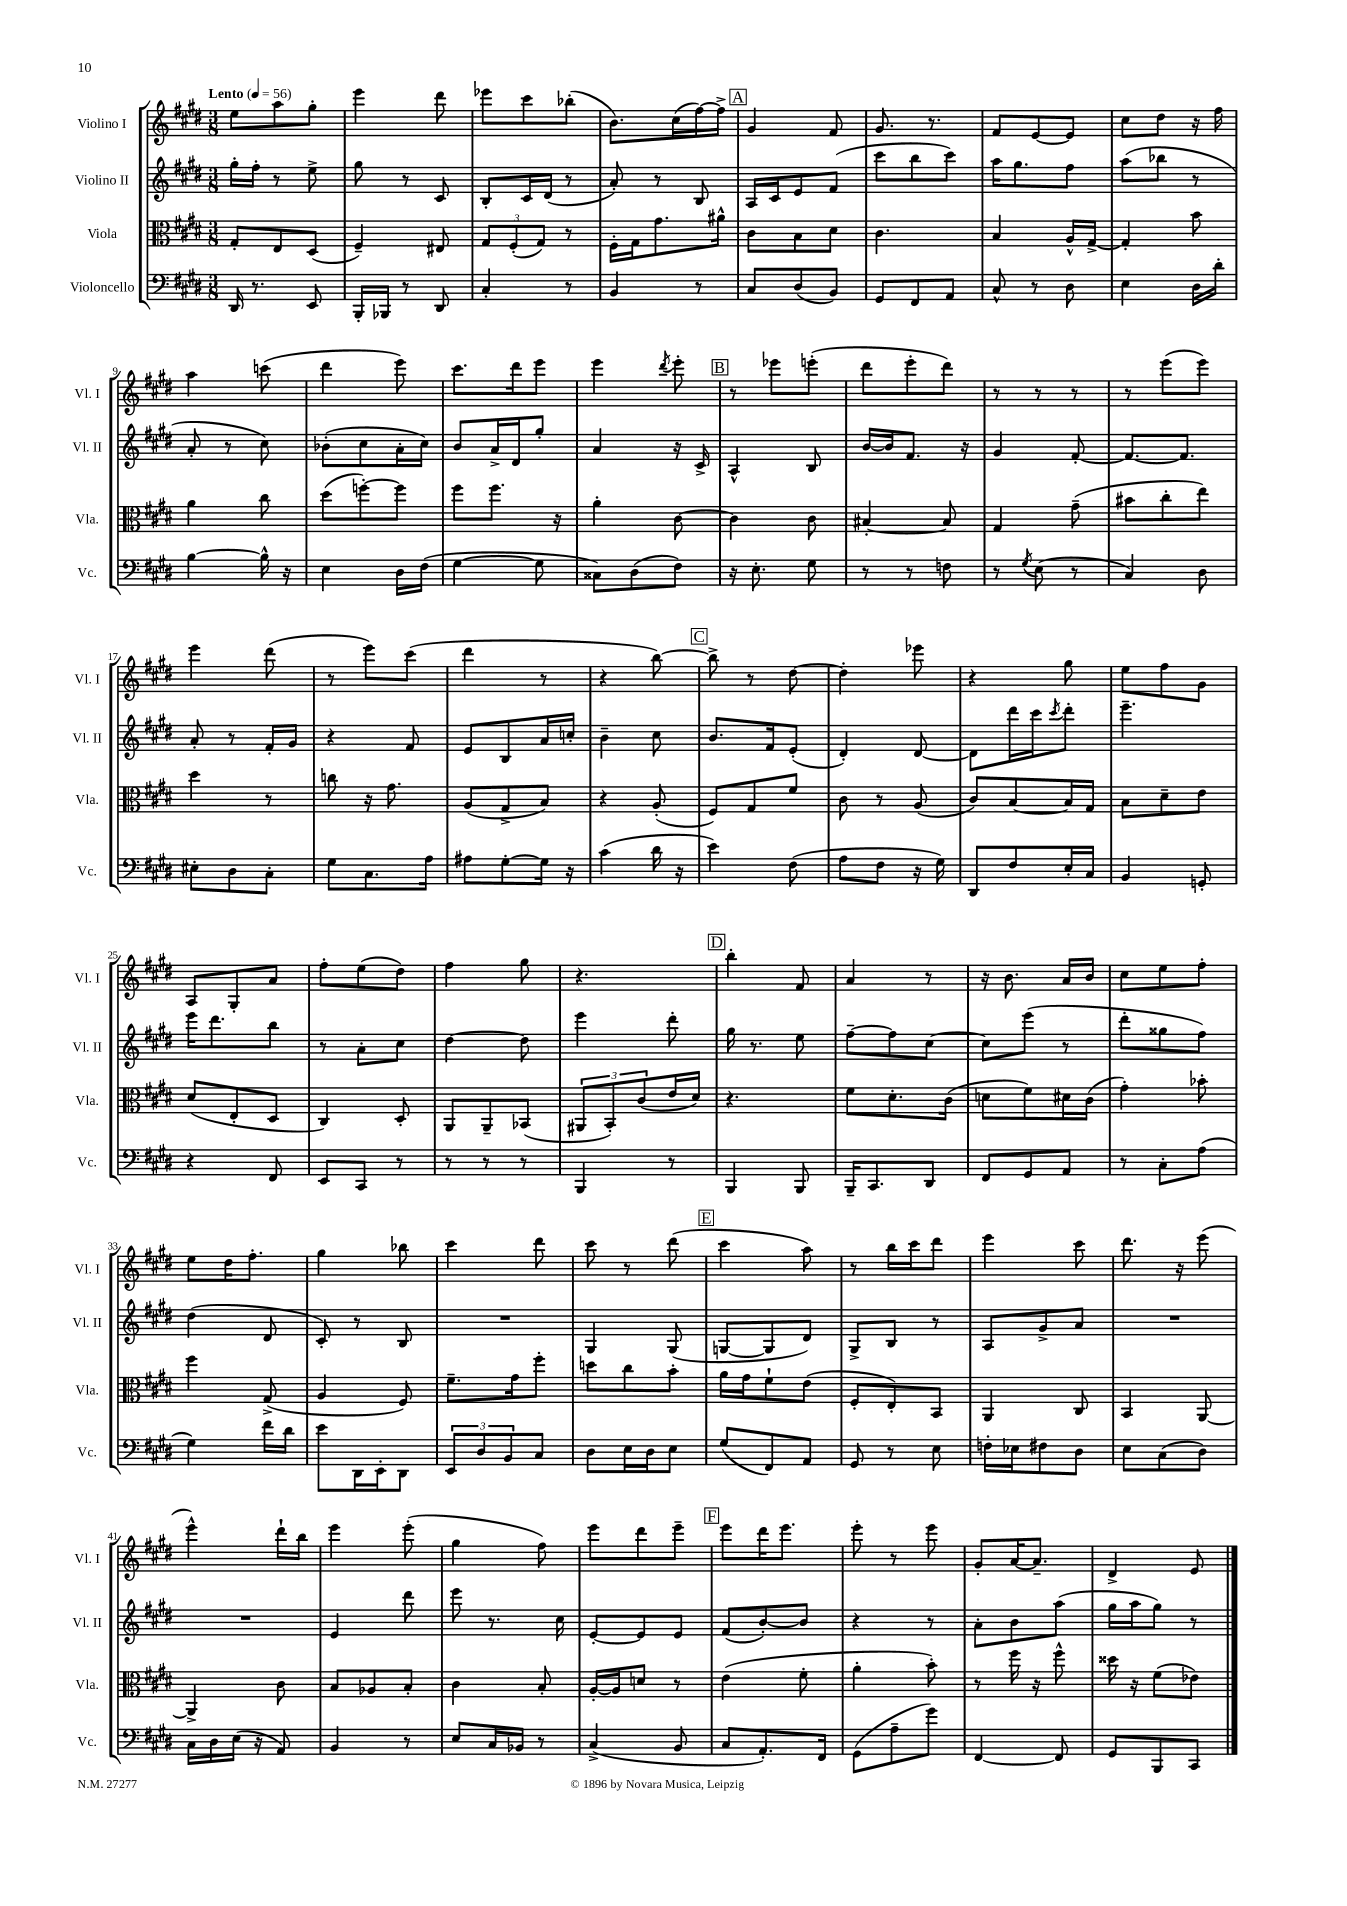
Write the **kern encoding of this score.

**kern	**kern	**kern	**kern
*part4	*part3	*part2	*part1
*staff4	*staff3	*staff2	*staff1
*I"Violoncello	*I"Viola	*I"Violino II	*I"Violino I
*I'Vc.	*I'Vla.	*I'Vl. II	*I'Vl. I
*clefF4	*clefC3	*clefG2	*clefG2
*k[f#c#g#d#]	*k[f#c#g#d#]	*k[f#c#g#d#]	*k[f#c#g#d#]
*M3/8	*M3/8	*M3/8	*M3/8
*MM56	*MM56	*MM56	*MM56
=1	=1	=1	=1
!	!	!	!LO:TX:a:B:t=Lento
16DD#/	8G#'/L	16gg#'\LL	8ee\L
8.r	.	16ff#'\JJ	.
.	8E/	8r	8aa\
8EE/	(8D#/J	8ee^\	8gg#'\J
=2	=2	=2	=2
16BBB'/LL	4F#~/)	8gg#\	4eee\
16BBB-X/JJ	.	.	.
8r	.	8r	.
8DD#/	8E#X/	8c#/	8ddd#\
=3	=3	=3	=3
4C#'/	12G#/L	8B'/L	8eee-X\L
.	(12F#'/	.	.
.	.	16c#/L	8ccc#\
.	12G#/J)	.	.
.	.	(16d#/JJ	.
8r	8r	8r	(8bb-X'\J
=4	=4	=4	=4
4BB/	16F#'\LL	8a'/)	8.b\L)
.	16G#\J	.	.
.	8.g#\	8r	.
.	.	.	(16cc#\L
8r	.	8B/	[16ff#\)
.	16a#X^^\Jk	.	16ff#^\JJ]
!!LO:REH:place=s1:t=A
=5	=5	=5	=5
8C#/L	8c#\L	16A/LL	4g#/
.	.	16c#/J	.
(8D#/	8B\	8e/	.
8BB/J)	8d#\J	(8f#/J	8f#/
=6	=6	=6	=6
8GG#/L	4.c#\	8ccc#\L	8.g#/
8FF#/	.	8bb\	.
.	.	.	8.r
8AA/J	.	8ccc#\J)	.
=7	=7	=7	=7
8C#^^/	4B/	16aa\KL	8f#/L
.	.	8.gg#\	.
8r	.	.	[8e/
8D#\	16A^^/LL	8ff#\J	8e/J]
.	[16G#^/JJ	.	.
=8	=8	=8	=8
4E\	4G#'/]	(8aa\L	8cc#\L
.	.	8bb-X\J	8dd#\J
16D#\LL	8b\	8r	16r
16d#'\JJ	.	.	16ff#\
!!LO:LB:g=z
=9	=9	=9	=9
[4B\	4a\	8a'/	4aa\
.	.	8r	.
16B^^\]	8cc#\	8cc#\)	(8cccn\
16r	.	.	.
=10	=10	=10	=10
4E\	(8dd#\L	(8b-X'\L	4ddd#\
.	[8ffn'\)	8cc#\	.
16D#\LL	8ff\J]	16a'\L	8eee\)
(16F#\JJ	.	16cc#\JJ)	.
=11	=11	=11	=11
[4G#\	8ff#\L	8b/L	8.ccc#\L
.	8.ff#\J	16a^/L	.
.	.	16d#/J	16ddd#\k
8G#\]	.	8gg#'/J	8eee\J
.	16r	.	.
=12	=12	=12	=12
8C##X\L)	4a'\	4a/	4eee\
(8D#\	.	.	.
.	.	.	8qddd#/
8F#\J)	[8c#\	16r	8eee'\
.	.	16c#^/	.
!!LO:REH:place=s1:t=B
=13	=13	=13	=13
16r	4c#\]	4A^^/	8r
8.E'\	.	.	.
.	.	.	8eee-X\L
8G#\	8c#\	8B/	(8eeen'\J
=14	=14	=14	=14
8r	[4B#X'/	[16b/LL	8ddd#\L
.	.	16b/J]	.
8r	.	8.f#/J	8eee'\
8Fn\	8B#/]	.	8ddd#\J)
.	.	16r	.
=15	=15	=15	=15
8r	4G#/	4g#/	8r
8qG#/	.	.	.
(8E\	.	.	8r
8r	(8g#~\	[8f#'/	8r
=16	=16	=16	=16
4C#/)	8b#X\L	8.f#/L_	8r
.	8cc#'\	.	(8eee\L
.	.	8.f#/J]	.
8D#\	8ee\J)	.	8eee\J)
!!LO:LB:g=z
=17	=17	=17	=17
8E#X'\L	4dd#\	8a'/	4eee\
8D#\	.	8r	.
8C#'\J	8r	16f#'/LL	(8ddd#\
.	.	16g#/JJ	.
=18	=18	=18	=18
8G#\L	8ccn\	4r	8r
8.C#\	16r	.	8eee\L)
.	8.g#\	.	.
.	.	8f#/	(8ccc#\J
16A\Jk	.	.	.
=19	=19	=19	=19
8A#X\L	(8A/L	8e/L	4ddd#\
[8G#'\	8G#^/	8B/	.
16G#\Jk]	8B/J)	16a/L	8r
16r	.	16ccn'/JJ	.
=20	=20	=20	=20
(4c#\	4r	4b~\	4r
16d#\	(8A'/	8cc#\	[8bb\)
16r	.	.	.
!!LO:REH:place=s1:t=C
=21	=21	=21	=21
4e\)	8F#/L)	8.b/L	8bb^\]
.	8G#/	.	8r
.	.	16f#/k	.
(8F#\	8f#/J	(8e'/J	[8dd#\
=22	=22	=22	=22
8A\L	8c#\	4d#'/)	4dd#'\]
8F#\J	8r	.	.
16r	(8A/	[8d#/	8eee-X\
16G#\)	.	.	.
=23	=23	=23	=23
8DD#/L	8c#/L)	8d#\L]	4r
8F#/	[8B/	16ddd#\L	.
.	.	16ccc#\J	.
.	.	8qccc#/	.
16E'/L	16B/L]	8ddd#'\J	8gg#\
16C#/JJ	16G#/JJ	.	.
=24	=24	=24	=24
4BB/	8B\L	4.eee~\	8ee\L
.	8d#~\	.	8ff#\
8GGn'/	8e\J	.	8g#\J
!!LO:LB:g=z
=25	=25	=25	=25
4r	(8d#/L	16eee\KL	8A/L
.	.	8.ddd#\	.
.	8E'/	.	8G#'/
8FF#/	8D#/J	8bb\J	8a/J
=26	=26	=26	=26
8EE/L	4C#/)	8r	8ff#'\L
8CC#/J	.	8a'\L	(8ee\
8r	8D#'/	8cc#\J	8dd#\J)
=27	=27	=27	=27
8r	8AA/L	[4dd#\	4ff#\
8r	8AA~/	.	.
8r	(8BB-X/J	8dd#\]	8gg#\
=28	=28	=28	=28
4BBB/	12AA#X/L	4eee\	4.r
.	12BB'/)	.	.
.	(12c#/	.	.
8r	16e/L	8ddd#'\	.
.	16d#/JJ)	.	.
!!LO:REH:place=s1:t=D
=29	=29	=29	=29
4BBB/	4.r	16gg#\	4bb'\
.	.	8.r	.
8BBB/	.	8ee\	8f#/
=30	=30	=30	=30
16BBB~/KL	8f#\L	[8ff#~\L	4a/
8.CC#/	.	.	.
.	8.d#'\	8ff#\]	.
8DD#/J	.	[8cc#\J	8r
.	(16c#\Jk	.	.
=31	=31	=31	=31
8FF#/L	8dn\L	8cc#\L]	16r
.	.	.	8.b\
8GG#/	8f#\)	(8eee\J	.
8AA/J	16d#X\L	8r	16a/LL
.	(16c#\JJ	.	16b/JJ
=32	=32	=32	=32
8r	4g#'\)	8ddd#'\L	8cc#\L
8C#'\L	.	8gg##X\	8ee\
(8A\J	8b-X'\	8ff#\J)	8ff#'\J
!!LO:LB:g=z
=33	=33	=33	=33
4G#\)	4ff#\	(4dd#\	8ee\L
.	.	.	16dd#\K
.	.	.	8.ff#'\J
16f#\LL	(8G#^/	8d#/	.
16d#\JJ	.	.	.
=34	=34	=34	=34
8e\L	4A/	8c#'/)	4gg#\
16DD#\L	.	8r	.
16EE'\J	.	.	.
8DD#\J	8F#/)	8B/	8bb-X\
=35	=35	=35	=35
12EE/L	8.f#~\L	4.r	4ccc#\
12D#/	.	.	.
12BB/	.	.	.
.	16g#\k	.	.
8C#/J	8ff#'\J	.	8ddd#\
=36	=36	=36	=36
8D#\L	8ddn\L	4G#/	8ccc#\
16E\L	8cc#\	.	8r
16D#\J	.	.	.
8E\J	8b'\J	(8G#/	(8ddd#\
!!LO:REH:place=s1:t=E
=37	=37	=37	=37
(8G#/L	16a\LL	[8Gn/L	4ccc#\
.	16g#\J	.	.
8FF#/)	8f#`\	8G/]	.
8AA/J	(8e\J	8d#/J)	8aa\)
=38	=38	=38	=38
8GG#/	8F#'/L	8G#^/L	8r
8r	8E'/)	8B/J	16bb\LL
.	.	.	16ccc#\J
8E\	8BB/J	8r	8ddd#\J
=39	=39	=39	=39
16Fn'\LL	4AA/	8A/L	4eee\
16E-X\J	.	.	.
8F#X\	.	8g#^/	.
8D#\J	8C#/	8a/J	8ccc#\
=40	=40	=40	=40
8E\L	4BB/	4.r	8.ddd#\
(8C#\	.	.	.
.	.	.	16r
8D#\J)	[8AA/	.	(8eee\
!!LO:LB:g=z
=41	=41	=41	=41
16C#\LL	4AA^/]	4.r	4eee^^\)
16D#\	.	.	.
(16E\JJ	.	.	.
16r	.	.	.
8AA/)	8c#\	.	16ddd#`\LL
.	.	.	16bb\JJ
=42	=42	=42	=42
4BB/	8B/L	4e/	4eee\
.	8A-X/	.	.
8r	8B'/J	8ddd#\	(8eee'\
=43	=43	=43	=43
8E/L	4c#\	8eee\	4gg#\
16C#/L	.	8.r	.
16BB-X/JJ	.	.	.
8r	8B'/	.	8ff#\)
.	.	16cc#\	.
=44	=44	=44	=44
(4C#^/	[16A'/LL	[8e'/L	8eee\L
.	16A/J]	.	.
.	8dn/J	8e/]	8ddd#\
8BB/	8r	8e/J	8eee~\J
!!LO:REH:place=s1:t=F
=45	=45	=45	=45
8C#/L	(4e\	(8f#/L	8eee\L
8.AA'/)	.	[8b'/)	16ddd#\K
.	.	.	8.eee\J
.	8f#'\	8b/J]	.
16FF#/Jk	.	.	.
=46	=46	=46	=46
(8GG#\L	4a'\	4r	8eee'\
8A~\	.	.	8r
8g#\J)	8b'\)	8r	8eee\
=47	=47	=47	=47
[4FF#/	8r	8a'\L	8g#'/L
.	16ff#\	8b\	[16a/K
.	16r	.	8.a~/J]
8FF#/]	8ff#^^\	(8aa\J	.
=48	=48	=48	=48
8GG#/L	16dd##X\	16gg#\LL	4d#^/
.	16r	16aa\J	.
8BBB/	(8f#\L	8gg#\J)	.
8CC#/J	8e-X\J)	8r	8e/
==	==	==	==
*-	*-	*-	*-
